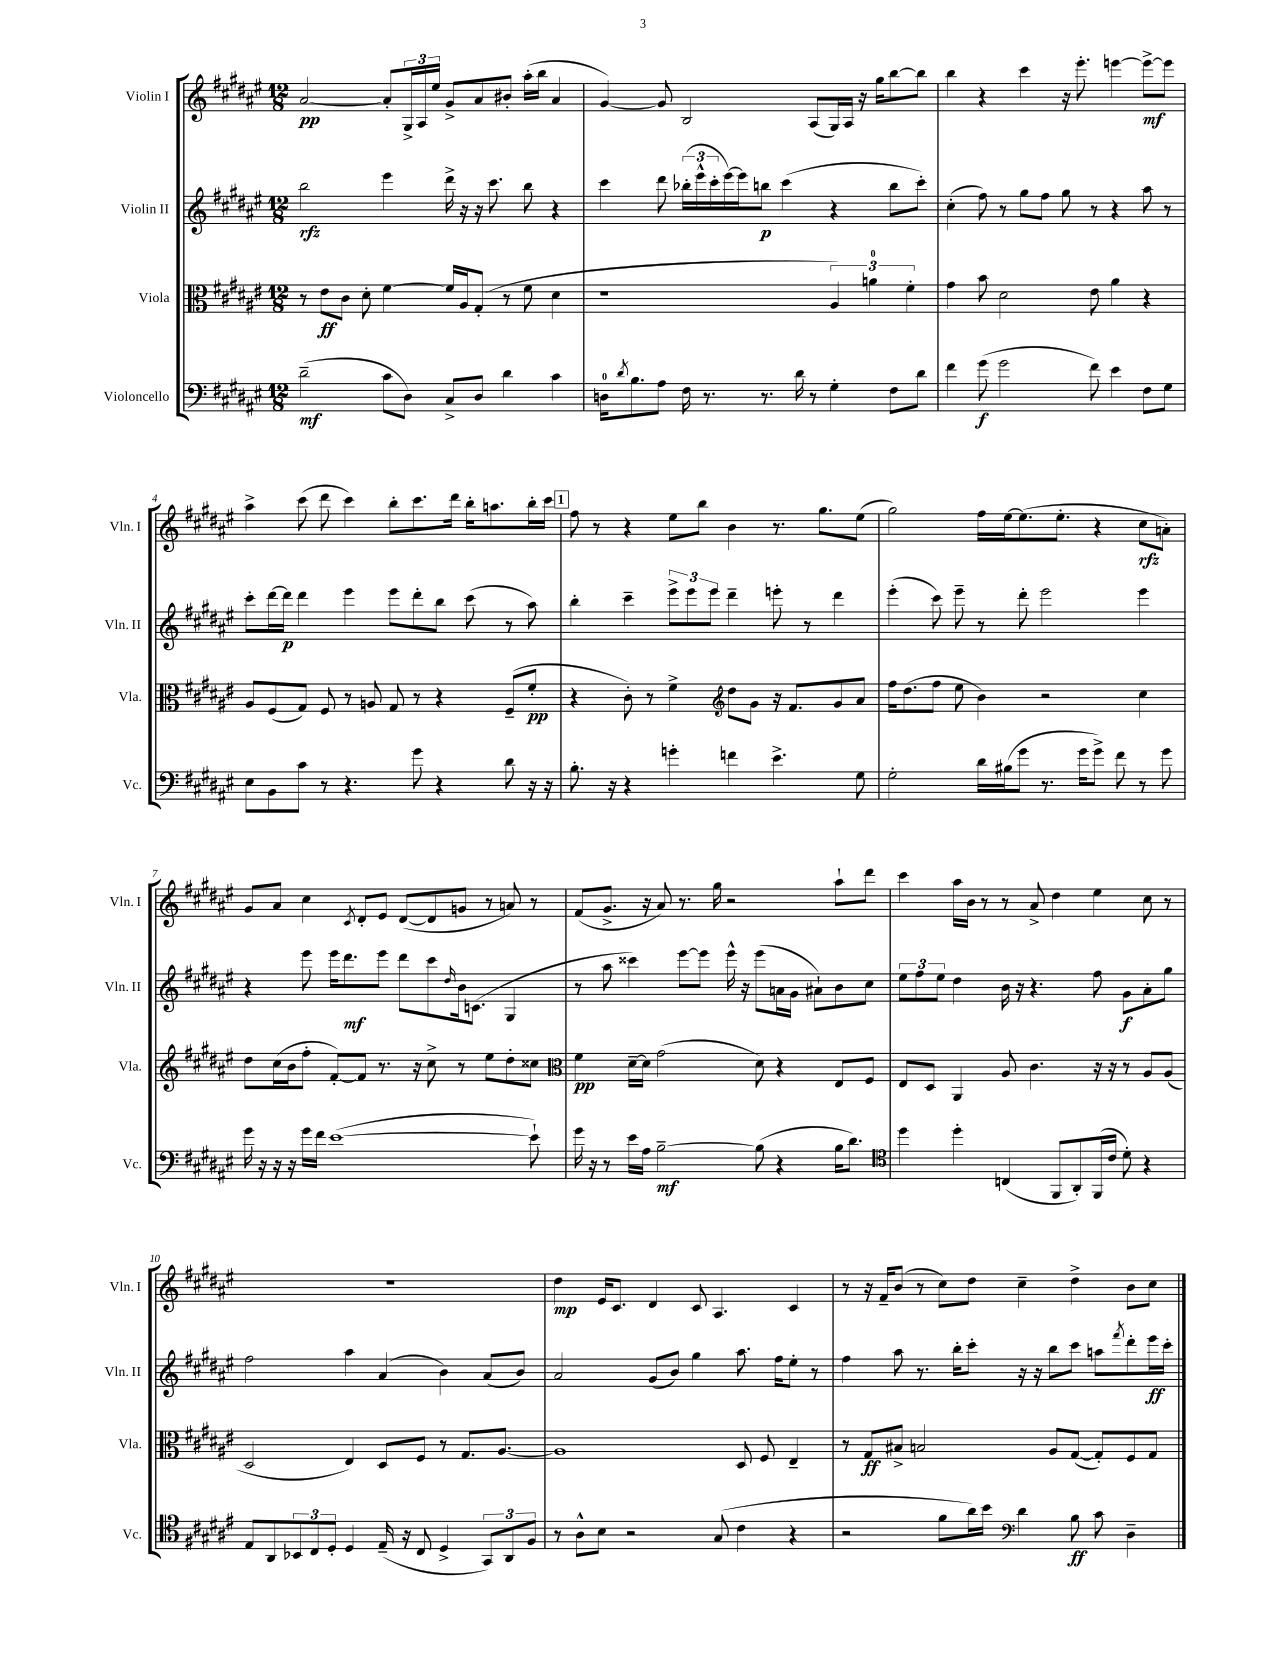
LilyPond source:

<<
\new StaffGroup <<
\new Staff = "s0" \with { instrumentName = "Violin I" shortInstrumentName = "Vln. I" } {
    \clef treble \key fis \major \numericTimeSignature \time 12/8
    ais'2~\pp ais'8-. \tuplet 3/2 { gis16-> ais16 eis''16 } gis'8-> ais'8 bis'8-. ais''16-.( b''16 ais'4 |
    gis'4~) gis'8 b2 ais8( gis16) ais16 r16 gis''16 b''8~ b''8 |
    b''4 r4 cis'''4 r16 eis'''8.-. e'''4~ e'''8~->\mf e'''8 |
    ais''4-> cis'''8( dis'''8 cis'''4) b''8-. cis'''8. dis'''16 b''16-. a''8. b''16-. cis'''16 |
    \mark \markup { \box "1" } fis''8 r8 r4 eis''8 b''8 b'4 r8. gis''8. eis''8( |
    gis''2) fis''16 eis''16~ eis''8.( eis''8.-. r4 cis''8\rfz a'8-.) |
    gis'8 ais'8 cis''4 \acciaccatura { cis'8 } dis'8-. eis'8 dis'8~( dis'8 g'8 r8 a'8) r8 |
    fis'8( gis'8.-> r16 ais'8) r8. gis''16 r2 ais''8-! dis'''8 |
    cis'''4 ais''16 b'16 r8 r8 ais'8-> dis''4 eis''4 cis''8 r8 |
    R1. |
    dis''4\mp eis'16 cis'8. dis'4 cis'8 ais4. cis'4 |
    r8 r16 fis'16-- b'8( r8 cis''8) dis''8 cis''4-- dis''4-> b'8 cis''8 \bar "|." |
}
\new Staff = "s1" \with { instrumentName = "Violin II" shortInstrumentName = "Vln. II" } {
    \clef treble \key fis \major \numericTimeSignature \time 12/8
    b''2\rfz eis'''4 dis'''16-> r16 r16 cis'''8. b''8 r4 |
    cis'''4 dis'''8 \tuplet 3/2 { bes''16-.( eis'''16-^ cis'''16-. } eis'''16~) eis'''16 b''8\p cis'''4( r4 b''8 cis'''8-.) |
    cis''4-.( fis''8) r8 gis''8 fis''8 gis''8 r8 r4 ais''8 r8 |
    cis'''8-. dis'''16~ dis'''16\p dis'''4 eis'''4 eis'''8 dis'''8-. b''8 cis'''8( r8 ais''8) |
    \mark \markup { \box "1" } b''4-. cis'''4-- \tuplet 3/2 { eis'''8-> eis'''8 eis'''8 } dis'''4-- e'''8-. r8 dis'''4 |
    eis'''4-.( cis'''8) eis'''8-- r8 dis'''8-. eis'''2 eis'''4 |
    r4 eis'''8 eis'''16 dis'''8.\mf eis'''8 dis'''8 cis'''8 \grace { dis''16 } b'16 c'8.( gis4 |
    r8 ais''8 cisis'''4) eis'''8~ eis'''8 eis'''16-^ r16 eis'''8( a'16 gis'16 ais'8-!) b'8 cis''8 |
    \tuplet 3/2 { eis''8 fis''8 eis''8 } dis''4 b'16 r16 r4. fis''8 gis'8\f ais'8-. gis''8 |
    fis''2 ais''4 ais'4( b'4) ais'8( b'8) |
    ais'2 gis'8( b'8) gis''4 ais''8. fis''16 eis''8-. r8 |
    fis''4 ais''8 r8. b''16-. cis'''8-. r16 r16 b''8 cis'''8 a''8 \acciaccatura { fis'''8 } dis'''8-. eis'''16\ff cis'''16-. \bar "|." |
}
\new Staff = "s2" \with { instrumentName = "Viola" shortInstrumentName = "Vla." } {
    \clef alto \key fis \major \numericTimeSignature \time 12/8
    r8 eis'8\ff cis'8 dis'8-. fis'4~ fis'16 ais16 gis8-.( r8 fis'8 dis'4 |
    r1 \tuplet 3/2 { ais4) a'4-0 fis'4-. } |
    gis'4 b'8 dis'2 eis'8 ais'4 r4 |
    ais8 fis8( gis8) fis8 r8 a8 gis8 r8 r4 fis8--( fis'8-.\pp |
    \mark \markup { \box "1" } r4 cis'8-.) r8 fis'4-> \clef treble dis''8 gis'8 r16 fis'8. gis'8 ais'8 |
    fis''16 dis''8.( fis''8 eis''8 b'4) r2 cis''4 |
    dis''8 cis''16( b'16 fis''8-. fis'8~-.) fis'8 r8. r16 cis''8-> r8 eis''8 dis''8-. cisis''8 |
    \clef alto fis'4\pp dis'16~-- dis'16 gis'2( dis'8) r4 eis8 fis8 |
    eis8 dis8 ais,4 ais8 cis'4. r16 r16 r8 ais8 ais8( |
    dis2 eis4) dis8 fis8 r8 gis8. ais8.~ |
    ais1 dis8 fis8 eis4-- |
    r8 gis8\ff bis8-> b2 ais8 gis8~( gis8-.) fis8 gis8 \bar "|." |
}
\new Staff = "s3" \with { instrumentName = "Violoncello" shortInstrumentName = "Vc." } {
    \clef bass \key fis \major \numericTimeSignature \time 12/8
    dis'2--\mf( cis'8 dis8) cis8-> dis8 dis'4 cis'4 |
    d16-0 \acciaccatura { dis'8 } b8. ais8 fis16 r8. r8. dis'16 r8 gis4-. fis8 dis'8 |
    fis'4 gis'8\f( gis'2 fis'8) eis'4 fis8 gis8 |
    eis8 b,8 cis'8 r8 r4. gis'8 r4 dis'8 r16 r16 |
    \mark \markup { \box "1" } b8.-. r16 r4 g'4-. f'4 eis'4.-> gis8 |
    gis2-. dis'16 bis16( gis'8 r8. gis'16 gis'8->) fis'8 r8 gis'8 |
    gis'16 r16 r16 r16 gis'16 fis'16 eis'1~( eis'8-!) |
    gis'16 r16 r8 eis'16 ais16 b2~--\mf b8( r4 b16 dis'8.) |
    \clef tenor dis''4 dis''4-. c4( fis,8 ais,8-.) fis,16( cis'16 dis'8-.) r4 |
    eis8 ais,8 \tuplet 3/2 { bes,8 cis8 dis8-. } dis4 eis16--( r16 cis8 dis4-> \tuplet 3/2 { gis,8) ais,8 fis8 } |
    r8 ais8-^ b8 r2 gis8( cis'4 r4 |
    r2 fis'8 ais'16) b'16 \clef bass dis'4 b8\ff cis'8 dis4-- \bar "|." |
}
>>
>>
